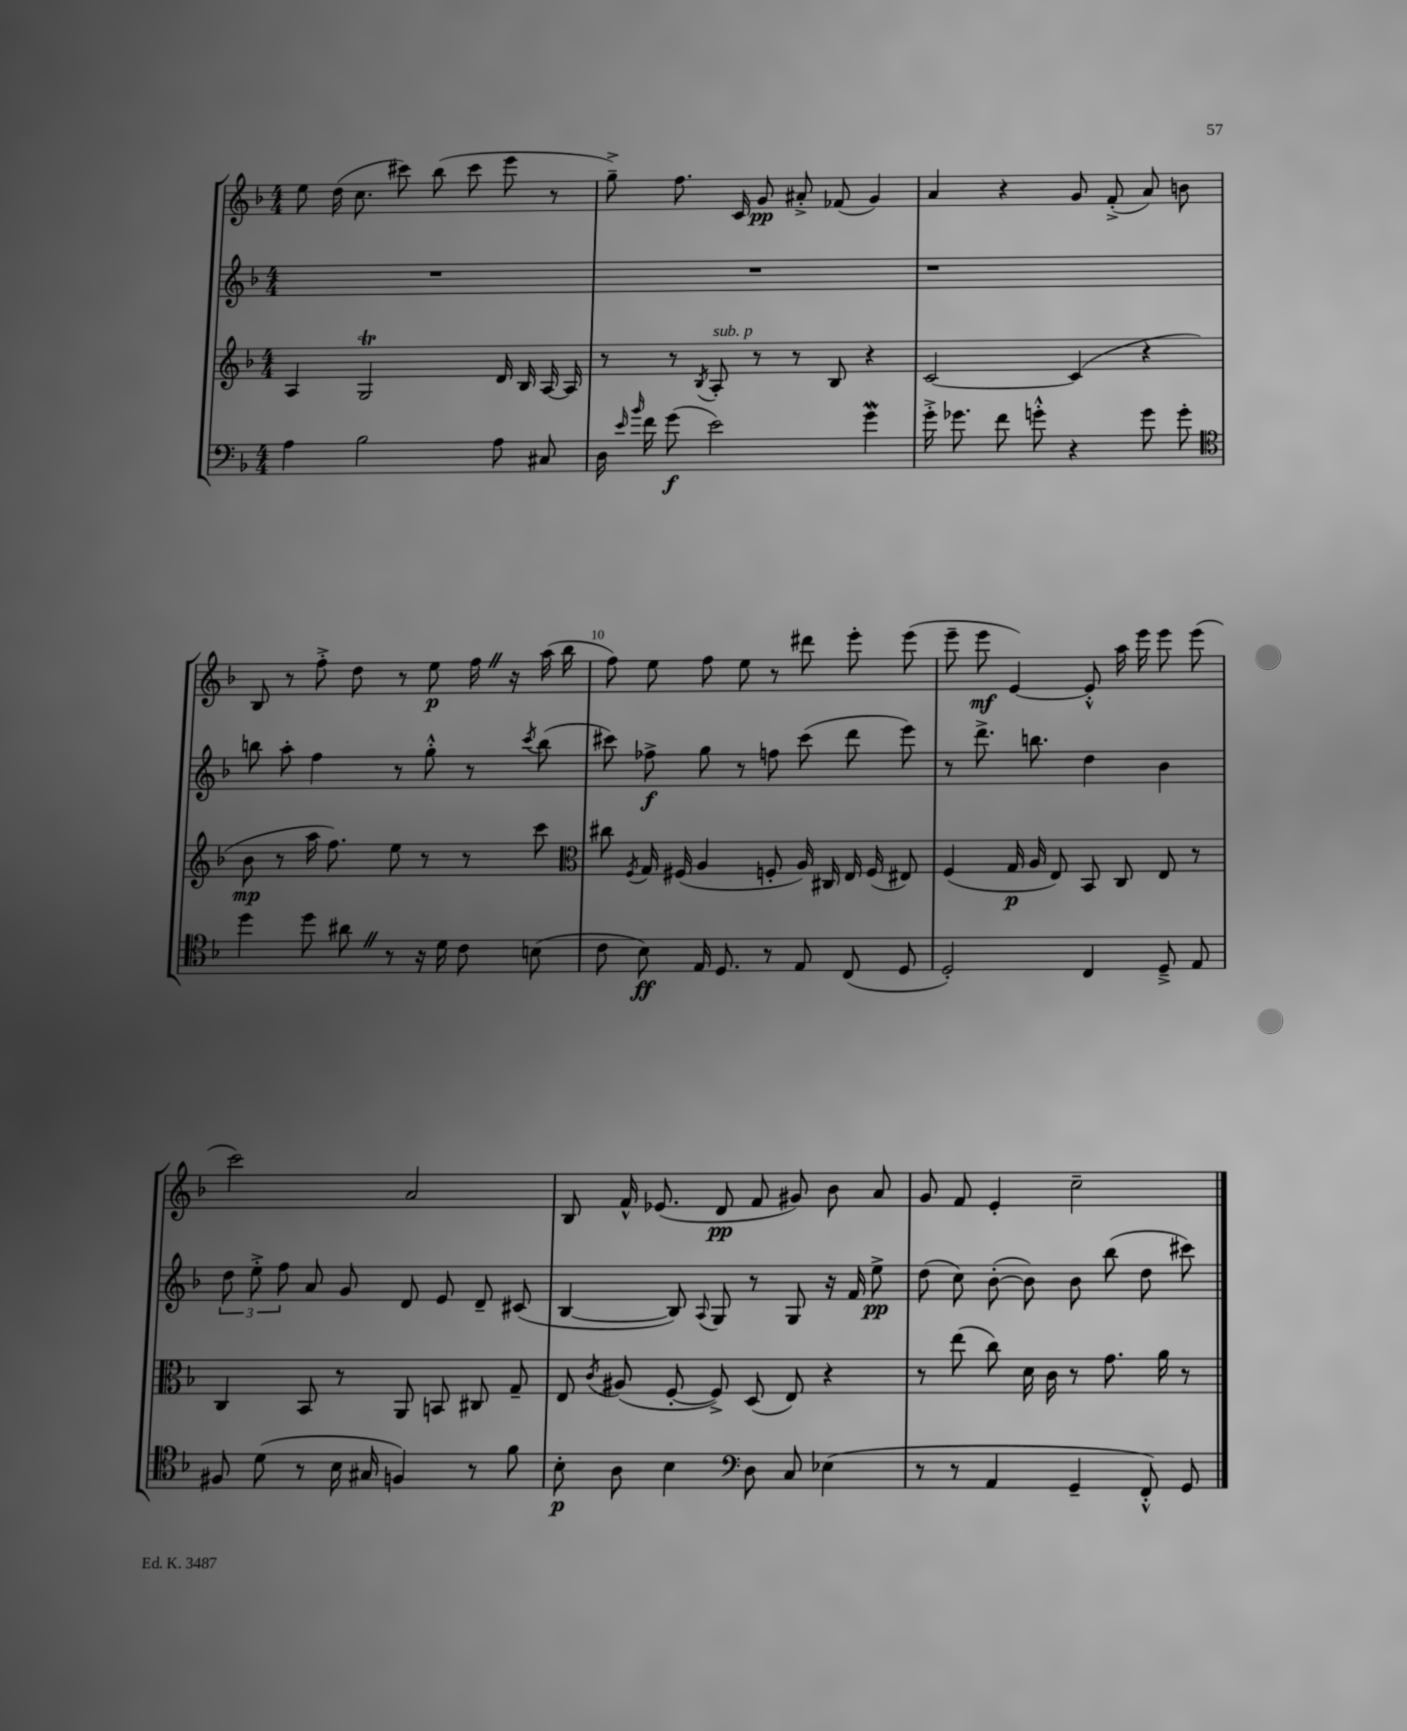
<<
\new StaffGroup <<
\new Staff = "s0" {
    \clef treble \key f \major \numericTimeSignature \time 4/4
    \autoBeamOff e''8 d''16( c''8. cis'''8) bes''8( cis'''8 e'''8 r8 |
    g''8--->) f''8. c'16 g'8\pp ais'8-.-> fes'8( g'4) |
    a'4 r4 g'8 f'8-.->( a'8) b'8 |
    bes8 r8 f''8-.-> d''8 r8 e''8\p f''16 \once \override BreathingSign.text = \markup { \musicglyph "scripts.caesura.straight" } \breathe r16 a''16( bes''16 |
    f''8) e''8 f''8 e''8 r8 dis'''8 e'''8-. e'''8( |
    e'''8-- e'''8\mf e'4~) e'8-.-^ a''16 e'''16 e'''8 e'''8( |
    c'''2) a'2 |
    bes8 f'16-^ ees'8.( d'8\pp f'8 gis'8) bes'8 a'8 |
    g'8 f'8 e'4-. c''2-- \bar "|." |
}
\new Staff = "s1" {
    \clef treble \key f \major \numericTimeSignature \time 4/4
    \autoBeamOff R1 |
    R1 |
    r1 |
    b''8 a''8-. f''4 r8 g''8-.-^ r8 \acciaccatura { c'''8 } b''8( |
    cis'''8) fes''8->\f g''8 r8 f''8 cis'''8( d'''8 e'''8) |
    r8 d'''8.-> b''8. d''4 bes'4 |
    \tuplet 3/2 { d''8 e''8-.-> f''8 } a'8 g'8 d'8 e'8 d'8-- cis'8( |
    bes4~ bes8) \appoggiatura { a8 } g8 r8 g8 r16 f'16 e''8->\pp |
    d''8( c''8) bes'8~-.( bes'8) bes'8 bes''8( d''8 cis'''8) \bar "|." |
}
\new Staff = "s2" {
    \clef treble \key f \major \numericTimeSignature \time 4/4
    \autoBeamOff a4 g2\trill d'16 bes16 a16~ a16 |
    r8 r8 \acciaccatura { bes8 } a8-.^\markup { \italic "sub. p" } r8 r8 bes8 r4 |
    c'2~ c'4( r4 |
    bes'8\mp r8 a''16 f''8.) e''8 r8 r8 c'''8 |
    \clef alto cis''8 \acciaccatura { f8 } g16 fis16( a4 f8-. a16) cis16 e16 f16( eis8) |
    f4( g16\p a16 e8) bes,8 c8 e8 r8 |
    c4 bes,8 r8 a,8 b,8 cis8 g8-- |
    e8 \acciaccatura { c'8 } ais8( f8~-. f8->) d8( e8) r4 |
    r8 e''8( c''8) d'16 c'16 r8 g'8. a'16 r8 \bar "|." |
}
\new Staff = "s3" {
    \clef bass \key f \major \numericTimeSignature \time 4/4
    \autoBeamOff a4 bes2 a8 cis8 |
    d16 \grace { e'16 bes'16 } f'16 g'8\f( e'2) g'4\mordent |
    g'16-.-> ges'8. f'8 g'8-.-^ r4 g'8 g'8-. |
    \clef tenor d''4 d''8 ais'8 \once \override BreathingSign.text = \markup { \musicglyph "scripts.caesura.straight" } \breathe r8 r16 d'16 c'8 b8( |
    c'8 bes8\ff) e16 d8. r8 e8 c8( d8 |
    d2-.) c4 d8---> e8 |
    fis8 d'8( r8 bes16 gis16 f4) r8 f'8 |
    bes8-.\p a8 bes4 \clef bass d8 c8 ees4( |
    r8 r8 a,4 g,4-- f,8-.-^) g,8 \bar "|." |
}
>>
>>
\layout { \context { \Score currentBarNumber = #6 \override BarNumber.break-visibility = ##(#f #t #t) barNumberVisibility = #(every-nth-bar-number-visible 5) } }
